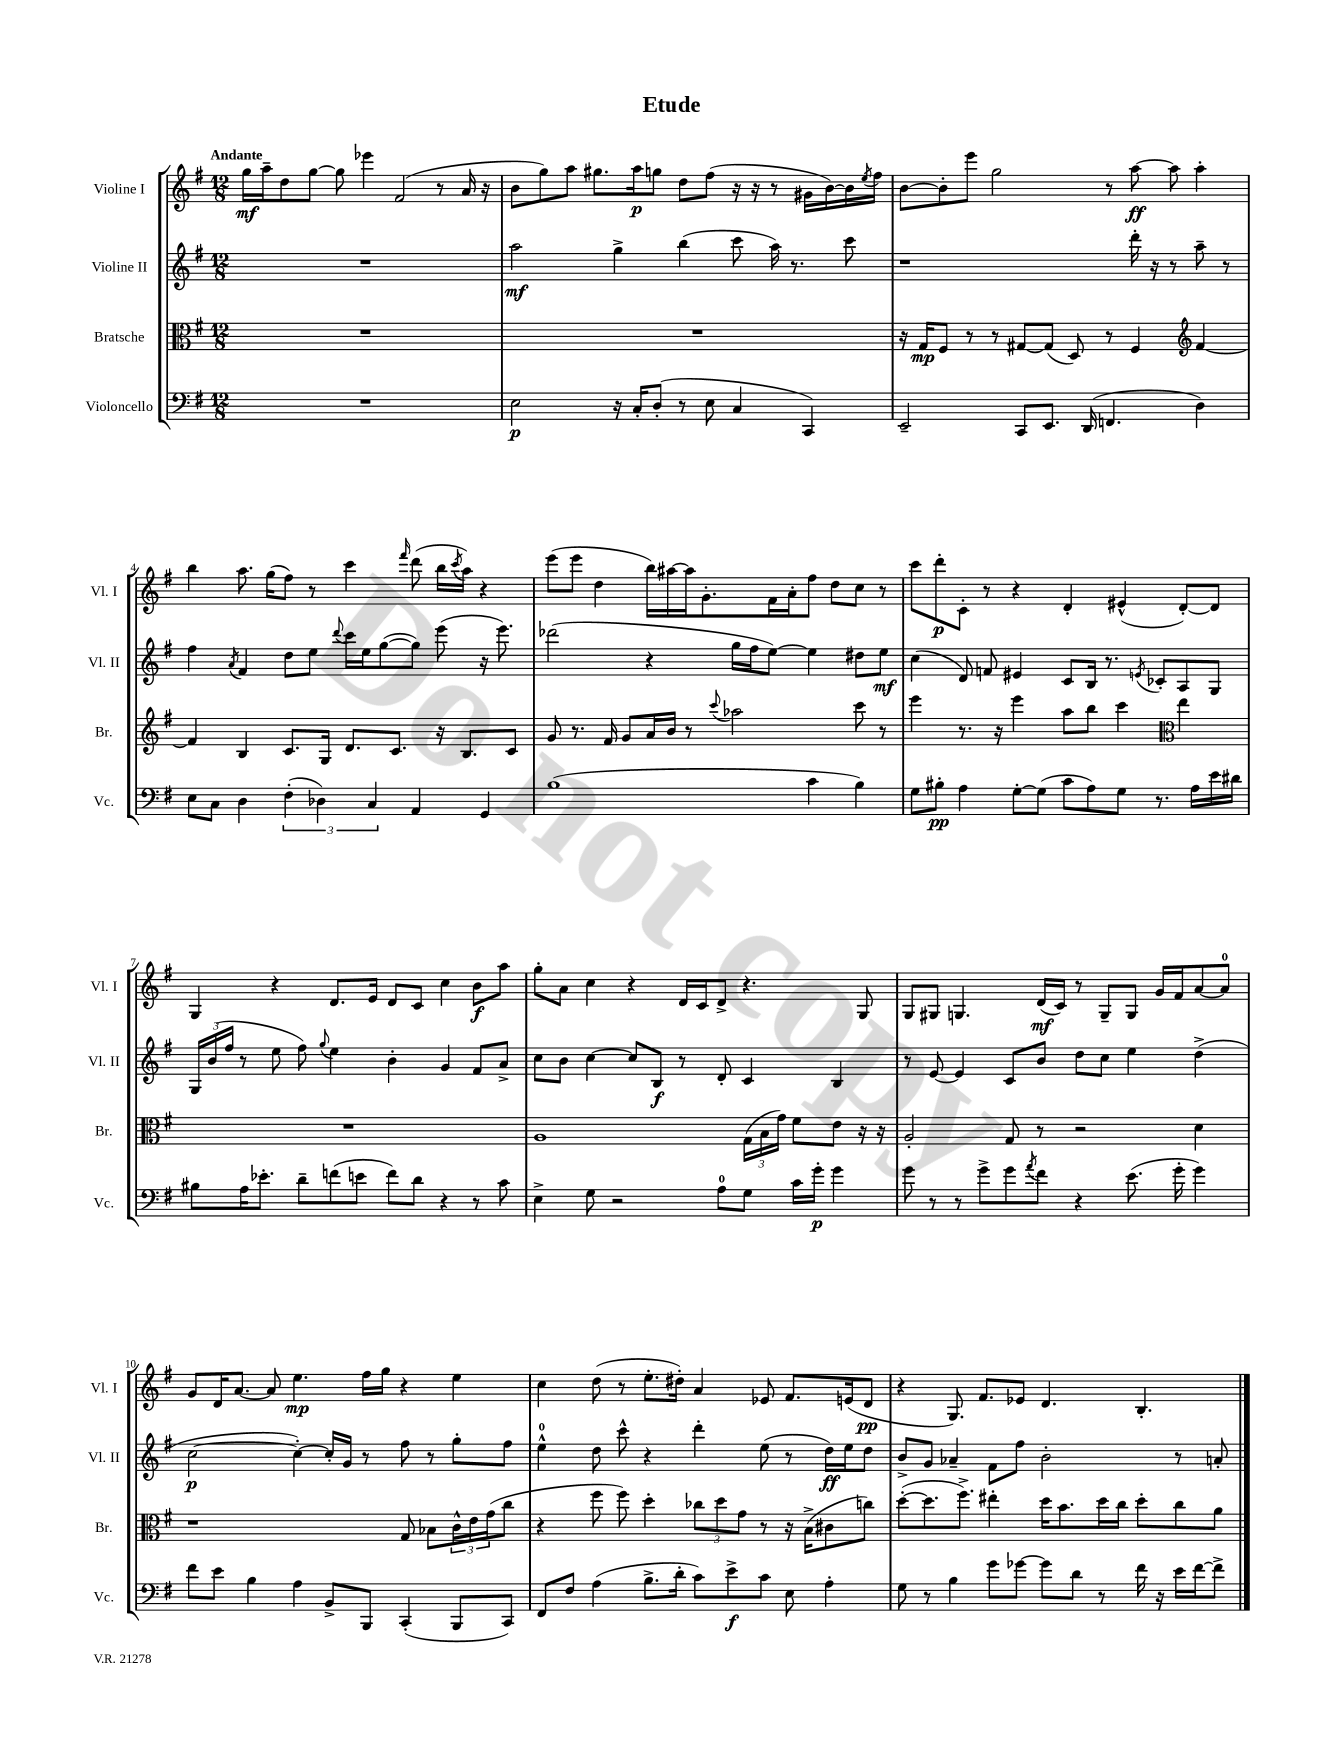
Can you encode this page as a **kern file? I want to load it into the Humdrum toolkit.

**kern	**dynam	**kern	**dynam	**kern	**dynam	**kern	**dynam
*part4	*part4	*part3	*part3	*part2	*part2	*part1	*part1
*staff4	*staff4	*staff3	*staff3	*staff2	*staff2	*staff1	*staff1
*I"Violoncello	*	*I"Bratsche	*	*I"Violine II	*	*I"Violine I	*
*I'Vc.	*	*I'Br.	*	*I'Vl. II	*	*I'Vl. I	*
*clefF4	*	*clefC3	*	*clefG2	*	*clefG2	*
*k[f#]	*	*k[f#]	*	*k[f#]	*	*k[f#]	*
*M12/8	*	*M12/8	*	*M12/8	*	*M12/8	*
=1	=1	=1	=1	=1	=1	=1	=1
!	!	!	!	!	!	!LO:TX:a:B:t=Andante	!
1.r	.	1.r	.	1.r	.	16gg\LL	mf
.	.	.	.	.	.	16aa~\J	.
.	.	.	.	.	.	8dd\	.
.	.	.	.	.	.	[8gg\J	.
.	.	.	.	.	.	8gg\]	.
.	.	.	.	.	.	4eee-X\	.
.	.	.	.	.	.	(2f#/	.
.	.	.	.	.	.	8r	.
.	.	.	.	.	.	16a/	.
.	.	.	.	.	.	16r	.
=2	=2	=2	=2	=2	=2	=2	=2
2E\	p	1.r	.	2aa\	mf	8b\L	.
.	.	.	.	.	.	8gg\)	.
.	.	.	.	.	.	8aa\J	.
.	.	.	.	.	.	8.gg#X\L	.
16r	.	.	.	4gg^\	.	.	.
16C'/KL	.	.	.	.	.	16aa\k	p
(8D'/J	.	.	.	.	.	8ggn\J	.
8r	.	.	.	(4bb\	.	8dd\L	.
8E\	.	.	.	.	.	(8ff#\J	.
4C/	.	.	.	8ccc\	.	16r	.
.	.	.	.	.	.	16r	.
.	.	.	.	16aa\)	.	8r	.
.	.	.	.	8.r	.	.	.
4CC/)	.	.	.	.	.	16g#X\LL	.
.	.	.	.	.	.	[16b\)	.
.	.	.	.	8ccc\	.	16b\]	.
.	.	.	.	.	.	8qee/	.
.	.	.	.	.	.	16ff#\JJ	.
=3	=3	=3	=3	=3	=3	=3	=3
2EE~/	.	16r	.	1r	.	[8b\L	.
.	.	16G/KL	mp	.	.	.	.
.	.	8F#/J	.	.	.	8b'\]	.
.	.	8r	.	.	.	8eee\J	.
.	.	8r	.	.	.	2gg\	.
8CC/L	.	[8G#X/L	.	.	.	.	.
8.EE/J	.	(8G#/J]	.	.	.	.	.
.	.	8D/)	.	.	.	.	.
(16DD/	.	.	.	.	.	.	.
4.FFn/	.	8r	.	.	.	8r	.
.	.	4F#/	.	16ddd'\	.	[8aa\	ff
.	.	.	.	16r	.	.	.
.	.	.	.	8r	.	8aa\]	.
*	*	*clefG2	*	*	*	*	*
4D\)	.	[4f#/	.	8aa~\	.	4aa'\	.
.	.	.	.	8r	.	.	.
!!LO:LB:g=z
=4	=4	=4	=4	=4	=4	=4	=4
8E\L	.	4f#/]	.	4ff#\	.	4bb\	.
8C\J	.	.	.	.	.	.	.
.	.	.	.	8qa/	.	.	.
4D\	.	4B/	.	4f#/	.	8.aa\	.
.	.	.	.	.	.	(16gg\KL	.
(6F#'\	.	8.c/L	.	8dd\L	.	8ff#\J)	.
.	.	.	.	8ee\J	.	8r	.
6D-X\)	.	.	.	.	.	.	.
.	.	16G/Jk	.	.	.	.	.
.	.	.	.	8qqddd/	.	.	.
.	.	8.d/L	.	16ccc\LL	.	4ccc\	.
.	.	.	.	16ee\J	.	.	.
6C/	.	.	.	.	.	.	.
.	.	.	.	([8gg\	.	.	.
.	.	8.c/J	.	.	.	.	.
.	.	.	.	.	.	16qqfff#/	.
4AA/	.	.	.	8gg\J])	.	(8ddd\	.
.	.	16r	.	(8eee\	.	16bb\LL	.
.	.	.	.	.	.	8qccc/	.
.	.	8.B/L	.	.	.	16aa\JJ)	.
4GG/	.	.	.	16r	.	4r	.
.	.	.	.	8.eee\)	.	.	.
.	.	8c/J	.	.	.	.	.
=5	=5	=5	=5	=5	=5	=5	=5
(1B	.	8g/	.	(2ddd-X\	.	(8eee\L	.
.	.	8.r	.	.	.	8eee\J	.
.	.	.	.	.	.	4dd\	.
.	.	16f#/	.	.	.	.	.
.	.	8g/L	.	.	.	.	.
.	.	16a/L	.	4r	.	16bb\LL)	.
.	.	16b/JJ	.	.	.	[16aa#X\	.
.	.	8r	.	.	.	16aa#\J]	.
.	.	.	.	.	.	8.g'\	.
.	.	8qqccc/	.	.	.	.	.
.	.	2aa-X\	.	16gg\LL	.	.	.
.	.	.	.	16ff#\J	.	.	.
.	.	.	.	[8ee\J)	.	16f#\L	.
.	.	.	.	.	.	16a'\J	.
4c\	.	.	.	4ee\]	.	8ff#\J	.
.	.	.	.	.	.	8dd\L	.
4B\)	.	8ccc\	.	8dd#X\L	.	8cc\J	.
.	.	8r	.	8ee\J	mf	8r	.
=6	=6	=6	=6	=6	=6	=6	=6
8G\L	.	4eee\	.	(4cc\	.	8ccc\L	.
8B#X'\J	pp	.	.	.	.	8ddd'\	p
4A\	.	8.r	.	8d/)	.	8c'\J	.
.	.	.	.	8fn/	.	8r	.
.	.	16r	.	.	.	.	.
[8G'\L	.	4eee\	.	4e#X/	.	4r	.
(8G\J]	.	.	.	.	.	.	.
8c\L	.	8aa\L	.	8c/L	.	4d'/	.
8A\)	.	8bb\J	.	16B/Jk	.	.	.
.	.	.	.	8.r	.	.	.
8G\J	.	4ccc\	.	.	.	(4e#X^^/	.
.	.	.	.	8qen/	.	.	.
8.r	.	.	.	8c-X'/L	.	.	.
*	*	*clefC3	*	*	*	*	*
.	.	4ee\	.	8A/	.	[8d'/L)	.
16A\LL	.	.	.	.	.	.	.
16e\	.	.	.	8G/J	.	8d/J]	.
16d#X\JJ	.	.	.	.	.	.	.
!!LO:LB:g=z
=7	=7	=7	=7	=7	=7	=7	=7
8B#X\L	.	1.r	.	24G/LL	.	4G/	.
.	.	.	.	(24b/	.	.	.
.	.	.	.	24ff#/JJ	.	.	.
16A\K	.	.	.	8r	.	.	.
8.e-X'\J	.	.	.	.	.	.	.
.	.	.	.	8ee\	.	4r	.
8d~\L	.	.	.	8ff#\)	.	.	.
.	.	.	.	8qqgg/	.	.	.
(8fn\	.	.	.	4ee\	.	8.d/L	.
8en\J	.	.	.	.	.	.	.
.	.	.	.	.	.	16e/Jk	.
8f\L)	.	.	.	4b'\	.	8d/L	.
8d\J	.	.	.	.	.	8c/J	.
4r	.	.	.	4g/	.	4cc\	.
8r	.	.	.	8f#/L	.	8b\L	f
8c\	.	.	.	8a^/J	.	8aa\J	.
=8	=8	=8	=8	=8	=8	=8	=8
4E^\	.	1A	.	8cc\L	.	8gg'\L	.
.	.	.	.	8b\J	.	8a\J	.
8G\	.	.	.	[4cc\	.	4cc\	.
2r	.	.	.	.	.	.	.
.	.	.	.	8cc/L]	.	4r	.
.	.	.	.	8B/J	f	.	.
.	.	.	.	8r	.	16d/LL	.
.	.	.	.	.	.	16c/J	.
8A\L	.	.	.	8d'/	.	8d^/J	.
8G\J	.	(24G\LL	.	4c/	.	4.r	.
.	.	24B\	.	.	.	.	.
.	.	24g\JJ)	.	.	.	.	.
16c\LL	.	8f#\L	.	.	.	.	.
16g'\JJ	p	.	.	.	.	.	.
4g\	.	8e\J	.	4B/	.	.	.
.	.	16r	.	.	.	8G/	.
.	.	16r	.	.	.	.	.
=9	=9	=9	=9	=9	=9	=9	=9
8g\	.	2A'/	.	8r	.	8G/L	.
8r	.	.	.	[8e/	.	8G#X/J	.
8r	.	.	.	4e/]	.	4.Gn/	.
8g^\L	.	.	.	.	.	.	.
8g\	.	8G/	.	8c/L	.	.	.
8qa/	.	.	.	.	.	.	.
8f#\J	.	8r	.	8b/J	.	(16d/LL	mf
.	.	.	.	.	.	16c/JJ)	.
4r	.	2r	.	8dd\L	.	8r	.
.	.	.	.	8cc\J	.	8G~/L	.
(8.e\	.	.	.	4ee\	.	8G/J	.
.	.	.	.	.	.	16g/LL	.
16g'\	.	.	.	.	.	16f#/J	.
4g\)	.	4d\	.	(4dd^\	.	[8a/	.
.	.	.	.	.	.	8a/J]	.
!!LO:LB:g=z
=10	=10	=10	=10	=10	=10	=10	=10
8f#\L	.	1r	.	[2cc\	p	8g/L	.
8e\J	.	.	.	.	.	16d/K	.
.	.	.	.	.	.	[8.a/J	.
4B\	.	.	.	.	.	.	.
.	.	.	.	.	.	8a/]	.
4A\	.	.	.	4cc'\_)	.	4.ee\	mp
8BB^/L	.	.	.	16cc'/LL]	.	.	.
.	.	.	.	16g/JJ	.	.	.
8BBB/J	.	.	.	8r	.	16ff#\LL	.
.	.	.	.	.	.	16gg\JJ	.
(4CC'/	.	8G/	.	8ff#\	.	4r	.
.	.	8B-X\L	.	8r	.	.	.
8BBB/L	.	24c^^\L	.	8gg'\L	.	4ee\	.
.	.	24e\	.	.	.	.	.
.	.	(24g\J	.	.	.	.	.
8CC/J)	.	8cc\J	.	8ff#\J	.	.	.
=11	=11	=11	=11	=11	=11	=11	=11
8FF#/L	.	4r	.	4ee^^\	.	4cc\	.
8F#/J	.	.	.	.	.	.	.
(4A\	.	8ff#\	.	8dd\	.	(8dd\	.
.	.	8ff#\)	.	8ccc^^\	.	8r	.
8.B^\L	.	4dd'\	.	4r	.	8.ee'\L	.
16d'\Jk	.	.	.	.	.	16dd#X'\Jk)	.
8c\L)	.	12cc-X\L	.	4ddd'\	.	4a/	.
.	.	12dd\	.	.	.	.	.
8e^\	f	.	.	.	.	.	.
.	.	12g\J	.	.	.	.	.
8c\J	.	8r	.	(8ee\	.	8e-X/	.
8E\	.	16r	.	8r	.	8.f#/L	.
.	.	(16B^\KL	.	.	.	.	.
4A'\	.	8c#X\	.	16dd\LL)	ff	.	.
.	.	.	.	16ee\J	.	(16en/k	.
.	.	8ccn\J)	.	8dd\J	.	8d/J	pp
=12	=12	=12	=12	=12	=12	=12	=12
8G\	.	([8dd'\L	.	8b^/L	.	4r	.
8r	.	8.dd\]	.	8g/J	.	.	.
4B\	.	.	.	4a-X~/	.	8.G/)	.
.	.	8.ff#^\J)	.	.	.	.	.
.	.	.	.	.	.	8.f#/L	.
8g\L	.	4ee#X'\	.	8f#\L	.	.	.
[8g-X\J	.	.	.	8ff#\J	.	8e-X/J	.
8g-\L]	.	16dd\KL	.	2b'\	.	4.d/	.
.	.	8.b\	.	.	.	.	.
8d\J	.	.	.	.	.	.	.
8r	.	16dd\L	.	.	.	.	.
.	.	16cc\JJ	.	.	.	.	.
16f#\	.	8dd'\L	.	.	.	4.B'/	.
16r	.	.	.	.	.	.	.
16e\LL	.	8cc\	.	8r	.	.	.
[16f#\J	.	.	.	.	.	.	.
8f#^\J]	.	8a\J	.	8an'/	.	.	.
==	==	==	==	==	==	==	==
*-	*-	*-	*-	*-	*-	*-	*-
